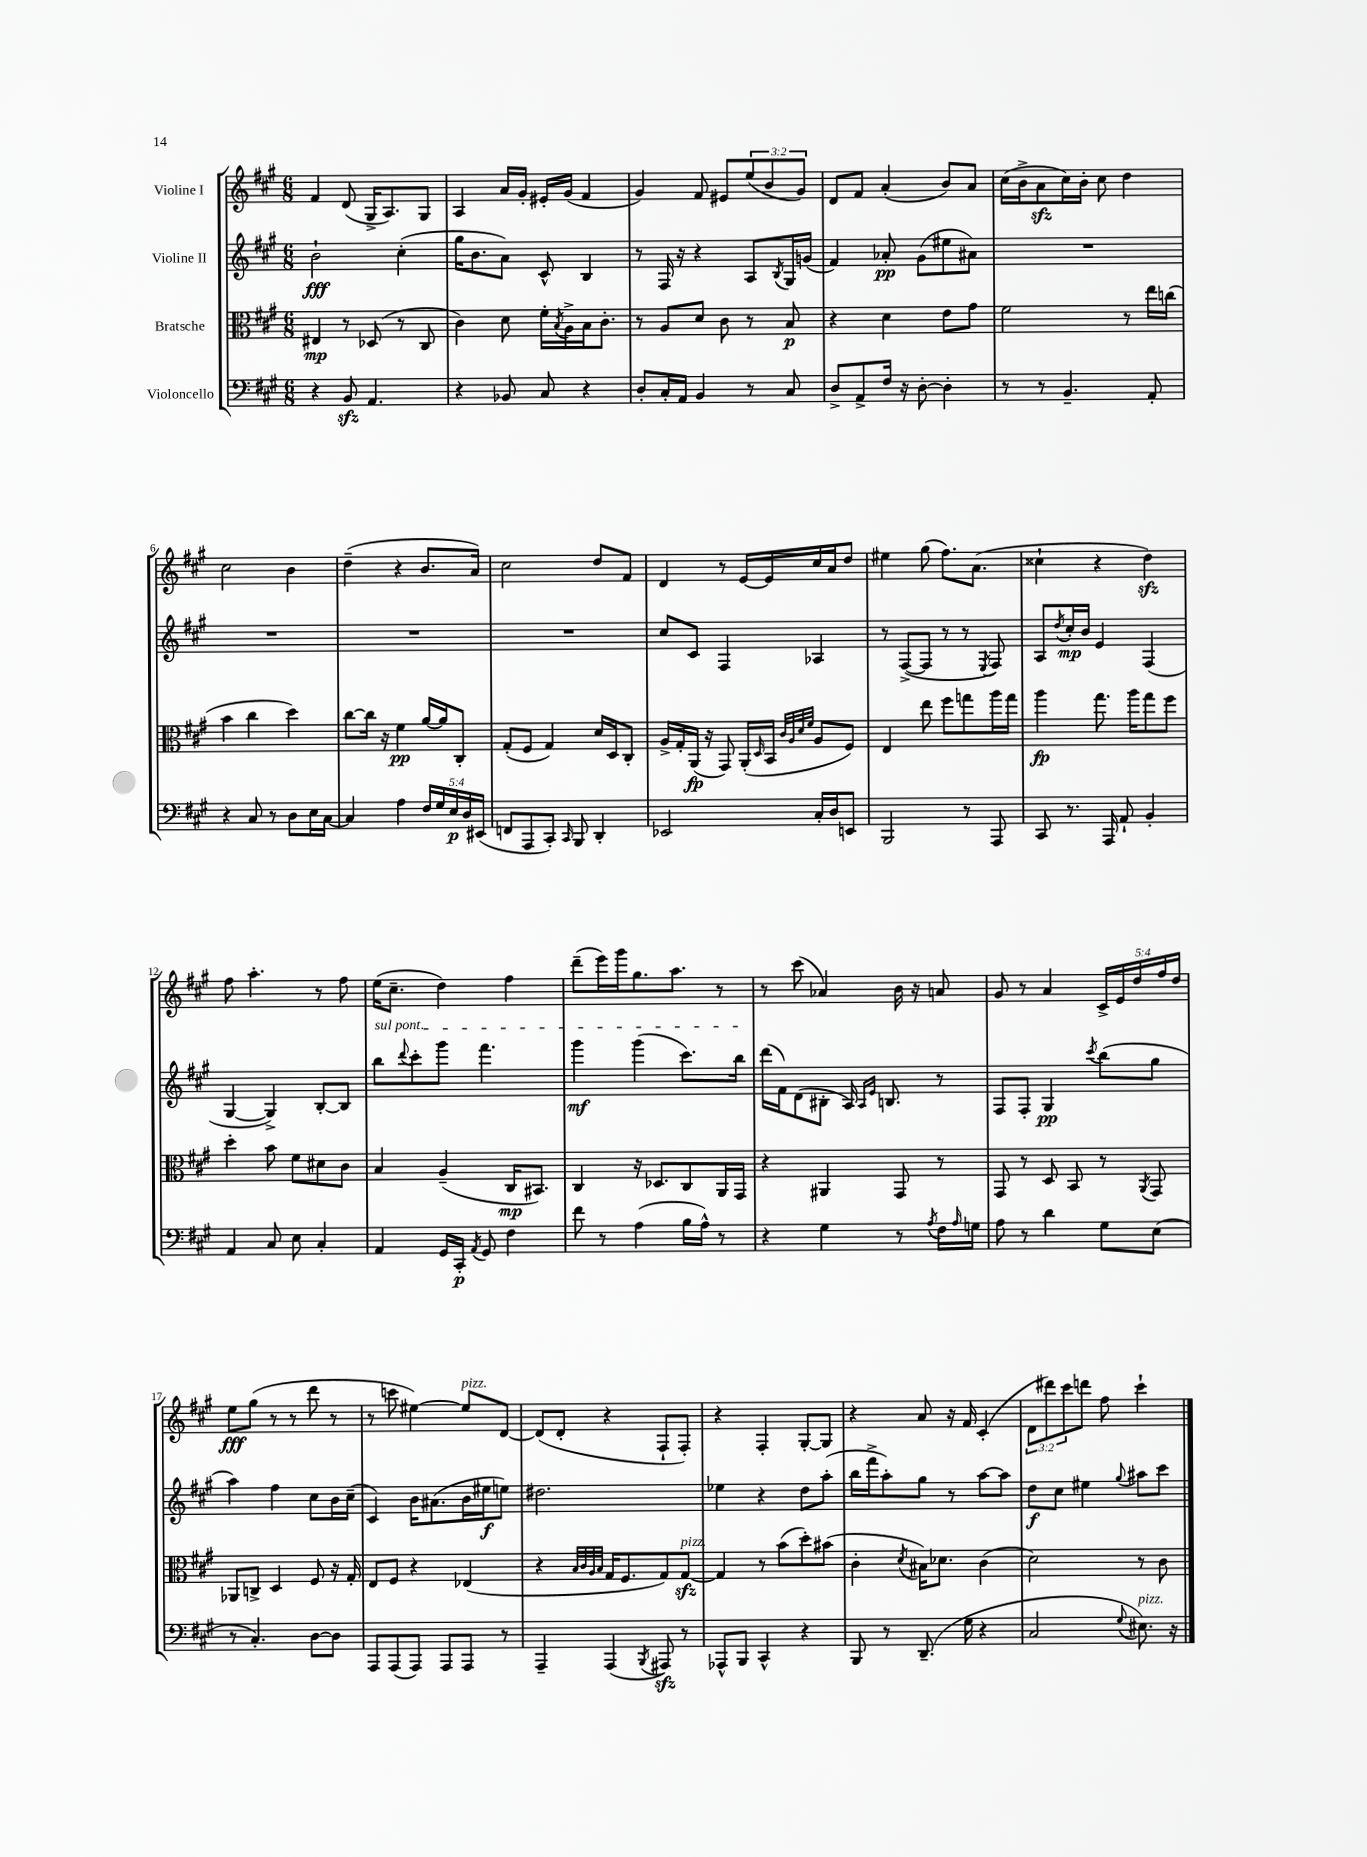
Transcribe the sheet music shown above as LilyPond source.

<<
\new StaffGroup <<
\new Staff = "s0" \with { instrumentName = "Violine I" } {
    \clef treble \key a \major \numericTimeSignature \time 6/8 \override Staff.TupletNumber.text = #tuplet-number::calc-fraction-text
    fis'4 d'8( gis16-> a8.) gis8 |
    a4 a'16 gis'16-. eis'16-. gis'16( fis'4 |
    gis'4) fis'8 eis'8 \tuplet 3/2 { e''8( b'8 gis'8) } |
    d'8 fis'8 a'4-.( b'8) a'8 |
    cis''16( b'16-> a'8\sfz cis''16) b'16-. cis''8 d''4 |
    cis''2 b'4 |
    d''4--( r4 b'8. a'16) |
    cis''2 d''8 fis'8 |
    d'4 r8 e'16~ e'16 cis''16 a'16 d''8 |
    eis''4 gis''8( fis''8.) a'8.( |
    cisis''4-! r4 d''4\sfz) |
    fis''8 a''4.-. r8 fis''8 |
    e''16( cis''8.-- d''4) fis''4 |
    d'''8--( e'''16) gis'''16 gis''8. a''8. r8 |
    r8 cis'''8( aes'4) b'16 r16 a'8 |
    gis'8 r8 a'4 \tuplet 5/4 { cis'16-> e'16 d''16 fis''16 d''16 } |
    e''8\fff gis''8( r8 r8 d'''8 r8 |
    r8 c'''8 eis''4~) eis''8^\markup { \italic "pizz." } d'8~ |
    d'8( d'8-. r4 fis8-! fis8-.) |
    r4 fis4-. gis8~-. gis8 |
    r4 a'8 r16 fis'16 cis'4-.( |
    \tuplet 3/2 { d'8 dis'''8) cis'''8 } d'''8 fis''8 cis'''4-! \bar "|." |
}
\new Staff = "s1" \with { instrumentName = "Violine II" } {
    \clef treble \key a \major \numericTimeSignature \time 6/8
    b'2-!\fff cis''4-.( |
    gis''16 b'8. a'8) cis'8-^ b4 |
    r8 fis16 r16 r4 a8 \acciaccatura { b8 } gis16 g'16( |
    fis'4) aes'8-.\pp gis'8( eis''8 ais'8) |
    R2. |
    R2. |
    R2. |
    R2. |
    cis''8 cis'8 fis4 aes4 |
    r8 fis8~->( fis8 r8 r8 \acciaccatura { e8 } fis8) |
    a8 \acciaccatura { d''8 } cis''16-.\mp b'16 e'4 fis4( |
    gis4~ gis4->) b8~-. b8 |
    \once \override TextSpanner.bound-details.left.text = \markup { \italic "sul pont." } b''8\startTextSpan \appoggiatura { d'''8 } cis'''8-. gis'''8 fis'''4. |
    gis'''4\mf gis'''4( cis'''8.) b''16\stopTextSpan |
    d'''16( fis'16) d'8( bis8-. a16) \grace { a16 e'16 } b8. r8 |
    fis8 fis8-. gis4\pp \acciaccatura { cis'''8 } b''8( gis''8 |
    a''4) fis''4 cis''8 b'16 cis''16--( |
    cis'4) b'16 ais'8.( b'16 eis''16\f e''8) |
    dis''2. |
    ees''4 r4 d''8 a''8-.( |
    b''16 fis'''16-> a''8-.) gis''8 r8 a''8~ a''8 |
    d''8\f cis''8 eis''4 \appoggiatura { gis''8 } ais''8 cis'''8 \bar "|." |
}
\new Staff = "s2" \with { instrumentName = "Bratsche" } {
    \clef alto \key a \major \numericTimeSignature \time 6/8
    eis4\mp r8 des8( r8 cis8 |
    cis'4) d'8 fis'16-. \acciaccatura { b8 } a16-> b16 cis'8.-. |
    r8 a8 d'8 cis'8 r8 b8\p |
    r4 d'4 e'8 gis'8 |
    fis'2 r8 e''16 c''16( |
    b'4 cis''4 d''4) |
    cis''8~ cis''16 r16 fis'4\pp a'16~ a'16 cis8-. |
    gis8-.( fis8 gis4) d'16 d16 cis8-. |
    a16-> gis16-. a,16\fp( r16 gis,8) a,16-.( \grace { d16 } b,16 \grace { cis'32 a32 d'32 fis'32 } a8 fis8) |
    e4 e''8 fis''8 g''8 a''16 g''16 |
    a''4\fp gis''8. a''16 gis''8 fis''8 |
    d''4-. b'8 fis'8 dis'8 cis'8 |
    b4 a4--( cis16\mp bis,8.) |
    cis4 r16 des8. cis8 a,16 gis,16 |
    r4 ais,4 gis,8 r8 |
    gis,8 r8 d8 b,8 r8 \acciaccatura { a,8 } gis,8 |
    aes,8 c8-> d4 fis8 r16 gis16-. |
    e8 fis8 r4 ees4( |
    r4 \grace { b32 cis'32 a32 b32 } gis16 fis8. gis8) gis8~\sfz^\markup { \italic "pizz." } |
    gis4 r8 b'8( d''8-.) bis'8( |
    cis'4-. \acciaccatura { d'8 } bis16) des'8. cis'4( |
    d'2) r8 cis'8 \bar "|." |
}
\new Staff = "s3" \with { instrumentName = "Violoncello" } {
    \clef bass \key a \major \numericTimeSignature \time 6/8 \override Staff.TupletNumber.text = #tuplet-number::calc-fraction-text
    r4 b,8\sfz a,4. |
    r4 bes,8 cis8 r4 |
    d8-. cis16-. a,16 b,4 r8 cis8 |
    d8-> a,8-> fis16 r16 d8~-. d4-. |
    r8 r8 b,4.-- a,8-. |
    r4 cis8 r8 d8 e16 cis16~ |
    cis4 a4 \tuplet 5/4 { fis16 gis16 e16\p d16 eis,16( } |
    f,8 a,,8 cis,8-.) \grace { cis,16 } b,,8 d,4-. |
    ees,2 cis16-. d16 e,8 |
    b,,2 r8 a,,8 |
    cis,8 r8. a,,16 a,8-! b,4-. |
    a,4 cis8 e8 cis4-. |
    a,4 gis,16 cis,16-.\p \acciaccatura { a,8 } gis,8 fis4 |
    fis'8 r8 a4( b16 a16-^) r8 |
    r4 gis4 r8 \acciaccatura { a8 } fis16 \grace { a16 } g16 |
    a8 r8 d'4 gis8 e8( |
    r8 cis4.-.) d8~ d8 |
    a,,8 a,,8( a,,8) a,,8 a,,8 r8 |
    a,,4-- a,,4( \acciaccatura { b,,8 } ais,,8\sfz) r8 |
    aes,,8-^ b,,8 cis,4-^ r4 |
    b,,8 r8 d,8.--( gis16 r4 |
    cis2 \appoggiatura { gis8 } eis8.^\markup { \italic "pizz." }) r16 \bar "|." |
}
>>
>>
